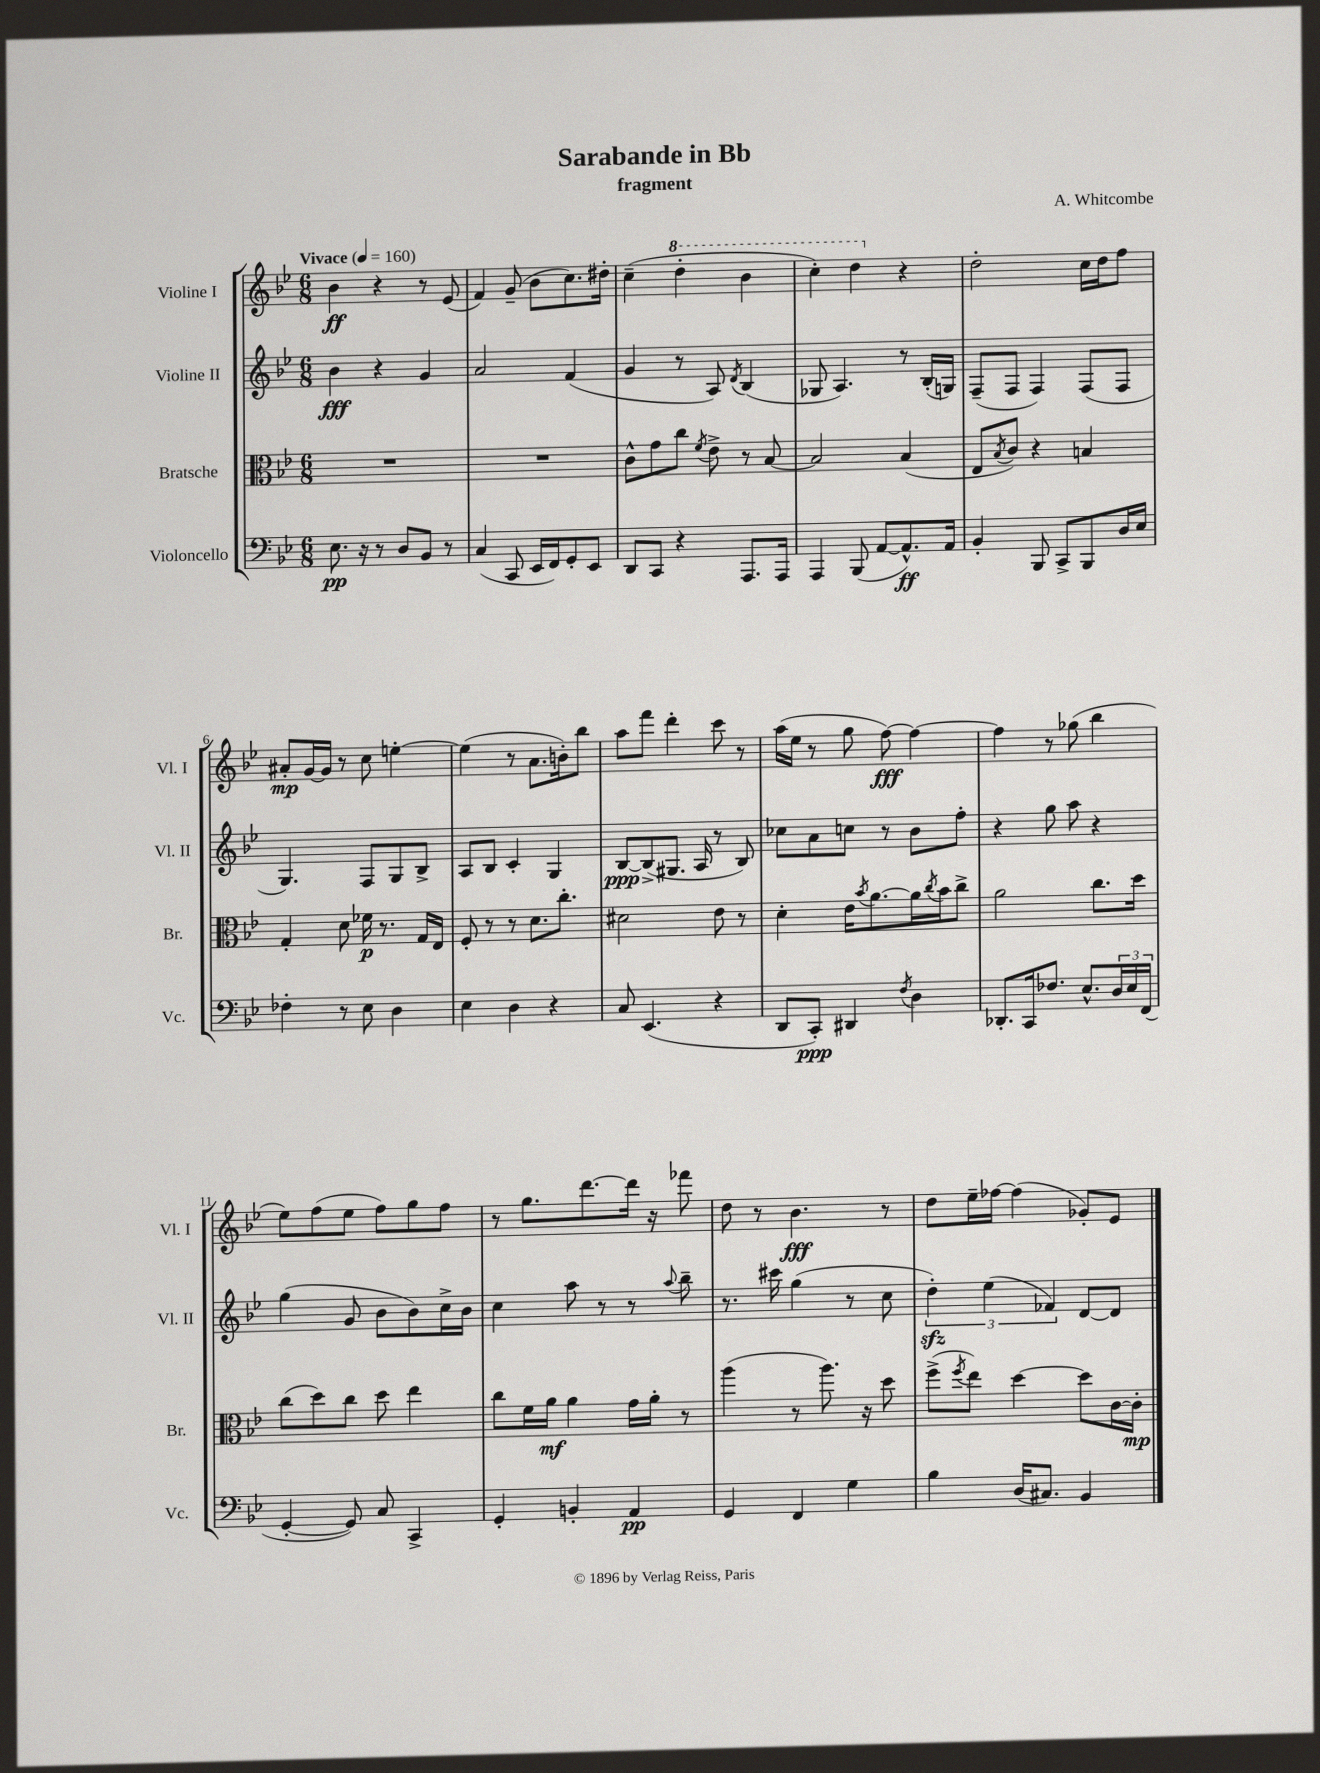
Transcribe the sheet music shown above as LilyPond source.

\header { title = "Sarabande in Bb" composer = "A. Whitcombe" subtitle = "fragment" }
<<
\new StaffGroup <<
\new Staff = "s0" \with { instrumentName = "Violine I" shortInstrumentName = "Vl. I" } {
    \clef treble \key bes \major \numericTimeSignature \time 6/8 \tempo "Vivace" 4 = 160
    bes'4\ff r4 r8 ees'8( |
    f'4) g'8--( bes'8 c''8.) dis''16-. |
    c''4--( \ottava #1 d'''4-. bes''4 |
    c'''4-.) d'''4 \ottava #0 r4 |
    d''2-. c''16 d''16 f''8 |
    ais'8-.\mp g'16~ g'16 r8 c''8 e''4~-. |
    e''4( r8 a'8. b'16-.) bes''8 |
    a''8 f'''8 d'''4-. c'''8 r8 |
    a''16( ees''16 r8 g''8 f''8~\fff) f''4~ |
    f''4 r8 ges''8( bes''4 |
    ees''8) f''8( ees''8 f''8) g''8 f''8 |
    r8 g''8. d'''8.~ d'''16 r16 fes'''8 |
    d''8 r8 bes'4.\fff r8 |
    d''8 ees''16-- fes''16~ fes''4( ges'8-.) ees'8 \bar "|." |
}
\new Staff = "s1" \with { instrumentName = "Violine II" shortInstrumentName = "Vl. II" } {
    \clef treble \key bes \major \numericTimeSignature \time 6/8
    bes'4\fff r4 g'4 |
    a'2 f'4( |
    g'4 r8 a8) \acciaccatura { d'8 } bes4( |
    ges8 a4.) r8 bes16-.( g16) |
    f8--( f8 f4) f8( f8 |
    g4.) f8 g8 bes8-> |
    a8 bes8 c'4-. g4 |
    bes8~\ppp bes8->( gis8. a16 r8 bes8) |
    ces''8 a'8 c''8 r8 bes'8 f''8-. |
    r4 g''8 a''8 r4 |
    g''4( g'8 bes'8 bes'8) c''16-> bes'16 |
    c''4 a''8 r8 r8 \appoggiatura { a''8 } bes''8-- |
    r8. cis'''16 g''4( r8 c''8 |
    \tuplet 3/2 { d''4-.\sfz) ees''4( fes'4) } d'8~ d'8 \bar "|." |
}
\new Staff = "s2" \with { instrumentName = "Bratsche" shortInstrumentName = "Br." } {
    \clef alto \key bes \major \numericTimeSignature \time 6/8
    R2. |
    R2. |
    c'8-^ g'8 c''8 \acciaccatura { f'8 } ees'8-> r8 bes8~ |
    bes2 bes4( |
    ees8 \acciaccatura { bes8 } c'8) r4 b4 |
    g4-. d'8 fes'16\p r8. g16 ees16 |
    f8-. r8 r8 d'8. c''8.-. |
    dis'2 ees'8 r8 |
    d'4-. ees'16 \acciaccatura { bes'8 } a'8.~ a'16 \acciaccatura { c''8 } bes'16 c''8-> |
    a'2 c''8. d''16 |
    c''8( d''8) c''8 d''8 ees''4 |
    c''8 f'16 a'16\mf a'4 g'16 a'16-. r8 |
    a''4( r8 a''8.) r16 d''8 |
    f''8->( \acciaccatura { f''8 } ees''8) d''4~ d''8 c'16~ c'16-.\mp \bar "|." |
}
\new Staff = "s3" \with { instrumentName = "Violoncello" shortInstrumentName = "Vc." } {
    \clef bass \key bes \major \numericTimeSignature \time 6/8
    ees8.\pp r16 r8 d8 bes,8 r8 |
    c4( c,8 ees,16 f,16) g,8-. ees,8 |
    d,8 c,8 r4 a,,8. a,,16 |
    a,,4 bes,,8( a,8~ a,8.-^\ff) a,16 |
    bes,4-. bes,,8 c,8-> bes,,8 d16 ees16 |
    fes4-. r8 ees8 d4 |
    ees4 d4 r4 |
    c8 ees,4.( r4 |
    d,8 c,8-.\ppp) dis,4 \acciaccatura { f8 } d4 |
    des,8.-. c,16 fes8. ees8.-^ \tuplet 3/2 { d16 ees16 f,16( } |
    g,4~-. g,8) c8 c,4-> |
    g,4-. b,4-. a,4\pp |
    g,4 f,4 g4 |
    bes4 d16( cis8.) bes,4 \bar "|." |
}
>>
>>
